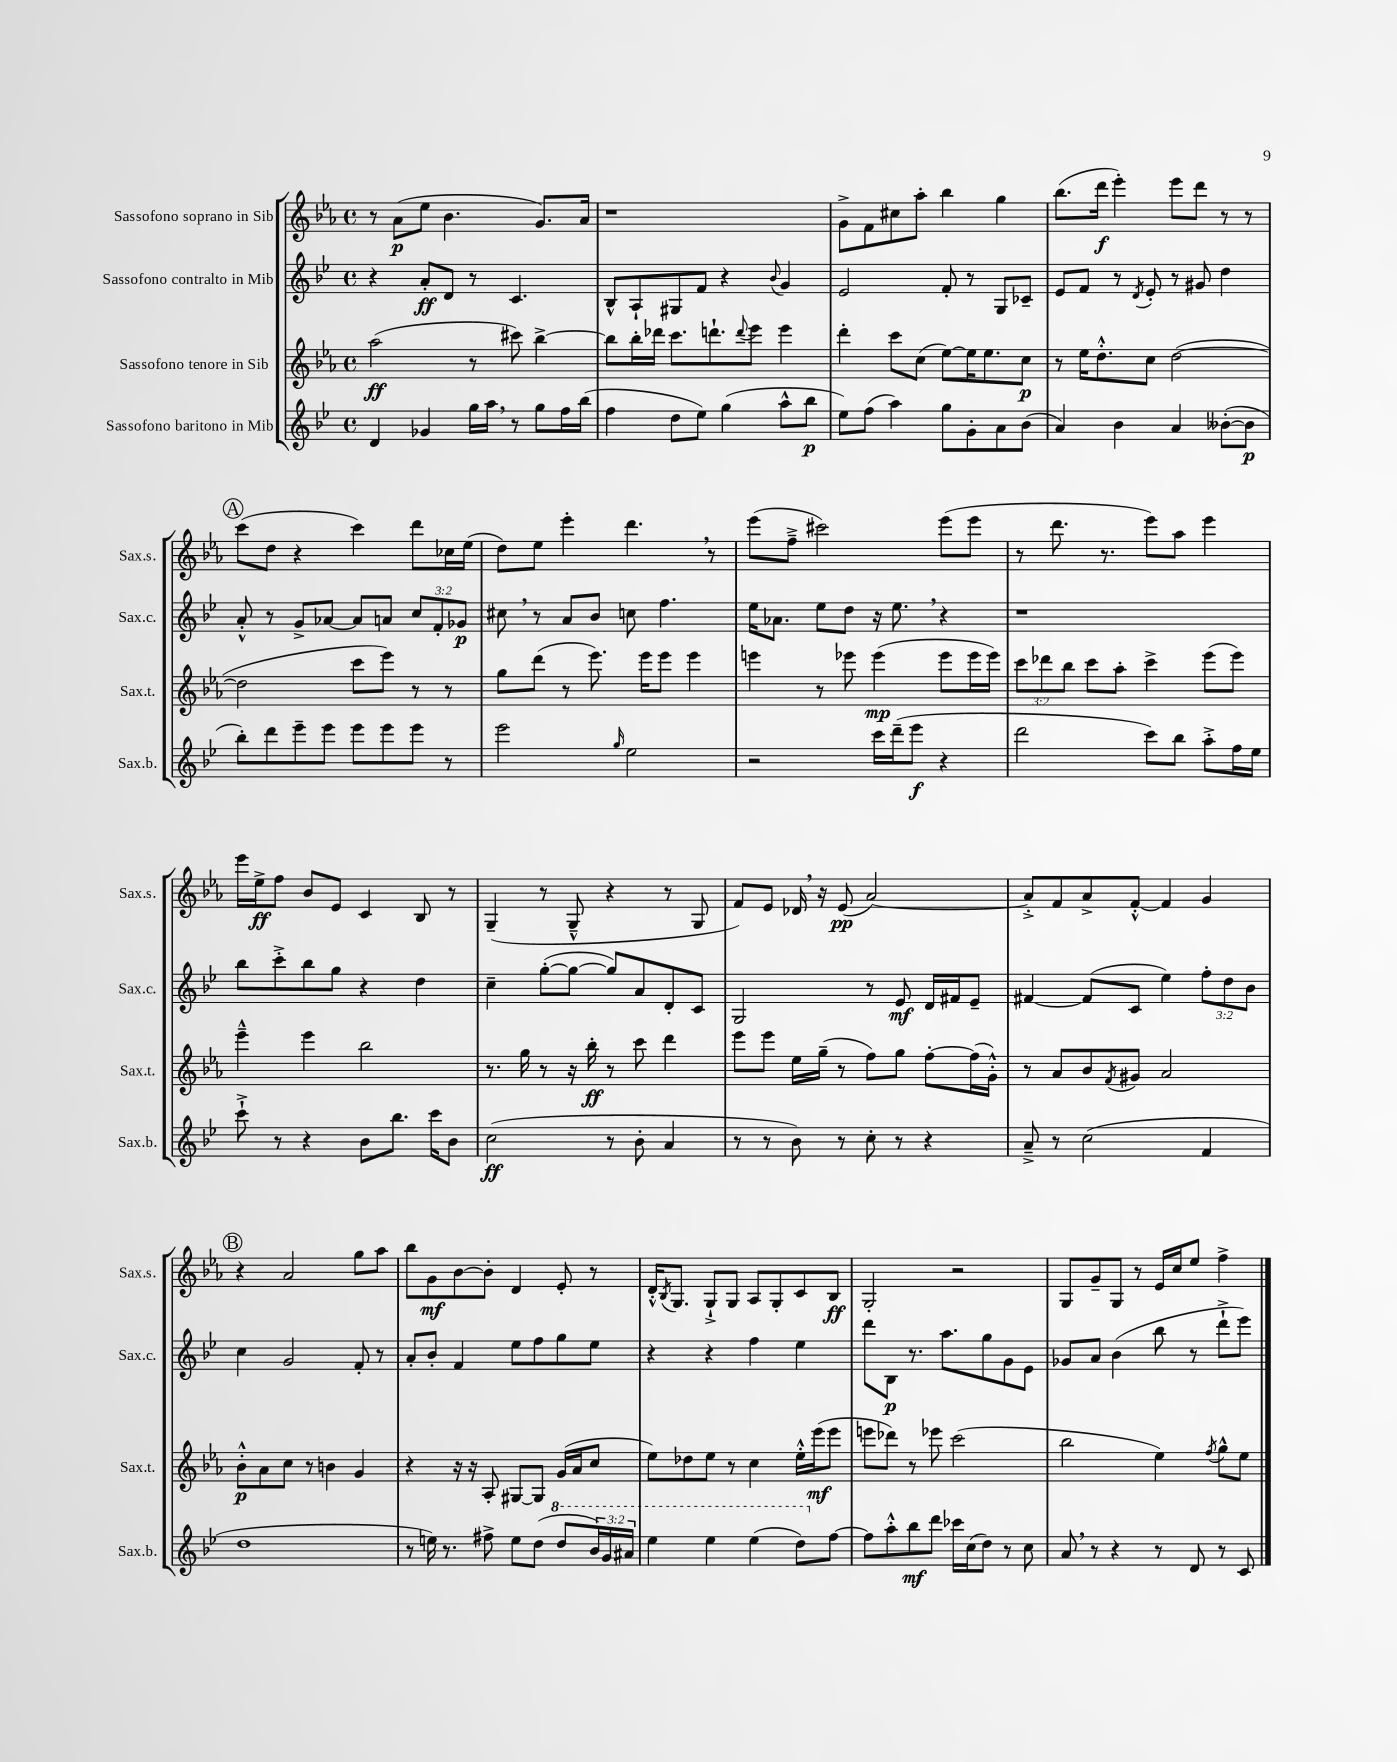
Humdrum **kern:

**kern	**kern	**kern	**kern
*staff4	*staff3	*staff2	*staff1
*clefG2	*clefG2	*clefG2	*clefG2
*k[b-e-]	*k[b-e-a-]	*k[b-e-]	*k[b-e-a-]
*M4/4	*M4/4	*M4/4	*M4/4
*met(c)	*met(c)	*met(c)	*met(c)
4d/	(2aa-\	4r	8r
.	.	.	(8a-\L
4g-/	.	8a'/L	8ee-\J
.	.	8d/J	4.b-\
16gg\LL	8r	8r	.
16aa\JJ	.	.	.
8r	8ccc#\)	4.c/	.
8gg\L	[4bb-^\	.	8.g/L)
16ff\L	.	.	.
(16bb-\JJ	.	.	16a-/Jk
=	=	=	=
4ff\	8bb-\]L	8B-^^/L	1r
.	16bb-'\L	8A`/	.
.	16ddd-\JJ	.	.
8dd\L	8.ccc\L	8G#/	.
8ee-\J)	.	8f/J	.
.	8.ddd`\	.	.
(4gg\	.	4r	.
.	8qqddd/	.	.
.	8eee-\J	.	.
.	.	8qqb-/	.
8aa^^\L	4eee-\	4g/	.
8bb-\J	.	.	.
=	=	=	=
8ee-\L)	4ddd'\	2e-/	8g^\L
(8ff\J	.	.	8f\
4aa\)	8ccc\L	.	8cc#\
.	(8cc\J	.	8aa-'\J
8gg\L	[8ee-\L)	8f'/	4bb-\
8g'\	16ee-\]K	8r	.
.	8.ee-\	.	.
8a\	.	8G/L	4gg\
(8b-\J	8cc\J	8c-~/J	.
=	=	=	=
4a/)	8r	8e-/L	(8.bb-\L
.	16ee-\LK	8f/J	.
.	8.dd'^^\	.	16ddd\Jk
4b-\	.	8r	4eee-'\)
.	.	8qd/	.
.	8cc\J	8e-'/	.
4a/	([2dd\	8r	8eee-\L
.	.	8g#/	8ddd\J
([8b--'\L	.	4dd\	8r
8b--\]J	.	.	8r
=	=	=	=
8bb-'\L)	2dd\]	8a'^^/	(8ccc\L
8ddd\	.	8r	8dd\J
8eee-~\	.	8g^/L	4r
8eee-\J	.	[8a-/J	.
8eee-\L	8ccc\L	8a-/]L	4ccc\)
8eee-\	8eee-\J)	8a/J	.
8eee-\J	8r	12cc/L	8ddd\L
.	.	12f'/	.
8r	8r	.	16cc-\L
.	.	12g-/J	.
.	.	.	(16ee-\JJ
=	=	=	=
2eee-\	8gg\L	8cc#\	8dd\L)
.	(8ddd\J	8r	8ee-\J
.	8r	8a/L	4eee-'\
.	8.eee-\)	8b-/J	.
16qqgg/	.	.	.
2ee-\	.	8cc\	4.ddd\
.	16eee-\LK	.	.
.	8eee-\J	4.ff\	.
.	4eee-\	.	.
.	.	.	8r
=	=	=	=
2r	4eee\	16ee-\LK	(8eee-\L
.	.	8.a-\J	.
.	.	.	8ff~^\J
.	8r	8ee-\L	2ccc#\)
.	8eee-\	8dd\J	.
16ccc\LL	(4eee-\	16r	.
(16ddd~\J	.	8.ee-\	.
8eee-\J	.	.	.
4r	8eee-\L	4r	(8eee-\L
.	16eee-\L	.	8eee-\J
.	16eee-\JJ)	.	.
=	=	=	=
2ddd\	12ccc\L	1r	8r
.	12ddd-\	.	.
.	.	.	8.ddd\
.	12bb-\J	.	.
.	8ccc\L	.	.
.	.	.	8.r
.	8aa-'\J	.	.
8ccc\L)	4ccc^\	.	8eee-\L)
8bb-\J	.	.	8aa-\J
8aa'^\L	(8eee-\L	.	4eee-\
16ff\L	8eee-\J)	.	.
16ee-\JJ	.	.	.
=	=	=	=
8ccc`^\	4eee-~^^\	8bb-\L	16eee-\LL
.	.	.	16ee-^\J
8r	.	8ccc'^\	8ff\J
4r	4eee-\	8bb-\	8b-/L
.	.	8gg\J	8e-/J
8b-\L	2bb-\	4r	4c/
8.bb-\J	.	.	.
.	.	4dd\	8B-/
16ccc\LK	.	.	.
8b-\J	.	.	8r
=	=	=	=
(2cc\	8.r	4cc~\	(4G~/
.	16gg\	.	.
.	8r	([8gg'\L	8r
.	16r	8gg\_J	8G~^^/
.	16bb-'\	.	.
8r	8r	8gg/]L)	4r
8b-'\	8ccc\	8a/	.
4a/	4ddd\	8d'/	8r
.	.	8c/J	8G/
=	=	=	=
8r	8eee-\L	2G/	8f/L)
8r	8eee-\J	.	8e-/J
8b-\)	16ee-\LL	.	16d-/
.	(16gg~\JJ	.	16r
8r	8r	.	(8e-/
8cc'\	8ff\L)	8r	[2a-/)
8r	8gg\J	8e-/	.
4r	[8ff'\L	16d/LL	.
.	.	16f#/J	.
.	(16ff\]L	8e-~/J	.
.	16g'^^\JJ)	.	.
=	=	=	=
8a~^/	8r	[4f#/	8a-'^/]L
8r	8a-/L	.	8f/
(2cc\	8b-/	(8f#/]L	8a-^/
.	8qf/	.	.
.	8g#/J	8c/J	[8f'^^/J
.	2a-/	4ee-\)	4f/]
4f/	.	12ff'\L	4g/
.	.	12dd\	.
.	.	12b-\J	.
=	=	=	=
1dd	8b-'^^\L	4cc\	4r
.	8a-\	.	.
.	8cc\J	2g/	2a-/
.	8r	.	.
.	4b\	.	.
.	4g/	8f'/	8gg\L
.	.	8r	8aa-\J
=	=	=	=
8r	4r	8a'/L	8bb-\L
16ee\)	.	8b-'/J	8g\
8.r	.	.	.
.	16r	4f/	[8b-\
.	16r	.	.
8ff#^\	8A-'/	.	8b-'\]J
8ee\L	[8G#/L	8ee-\L	4d/
(8dd\J	8G#/]J	8ff\	.
8ddd/L	(16g/LL	8gg\	8e-'/
.	16a-/J	.	.
24bb-/L)	8cc/J	8ee-\J	8r
24gg/	.	.	.
24aa#/JJ	.	.	.
=	=	=	=
4eee-\	8ee-\L)	4r	16d'^^/LK
.	.	.	8qB-/
.	.	.	8.G/J
.	8dd-\	.	.
4eee-\	8ee-\J	4r	8G`^/L
.	8r	.	8G/J
(4eee-\	4cc\	4ff\	8A-/L
.	.	.	8G'/
8ddd\L)	16ee-'^^\LL	4ee-\	8c/
.	(16eee-\J	.	.
[8ff\J	8eee-\J	.	8B-/J
=	=	=	=
8ff\]L	8eee\L	8ddd\L	2G'/
8aa'^^\	8ddd-\J)	8B-\J	.
8bb-\	8r	8.r	.
8ddd\J	8eee-\	.	.
.	.	8.aa\L	.
16ccc-\LL	(2ccc\	.	2r
(16cc\J	.	.	.
8dd\J)	.	8gg\	.
8r	.	8g\	.
8cc\	.	8e-\J	.
=	=	=	=
8a/	2bb-\	8g-/L	8G/L
8r	.	8a/J	8g~/
4r	.	(4b-\	8G/J
.	.	.	8r
8r	4ee-\)	8bb-\	16e-/LL
.	.	.	16cc/J
8d/	.	8r	8ee-/J
.	8qff/	.	.
8r	8gg^^\L	8ddd`^\L	4ff^\
8c/	8ee-\J	8eee-\J)	.
==	==	==	==
*-	*-	*-	*-
